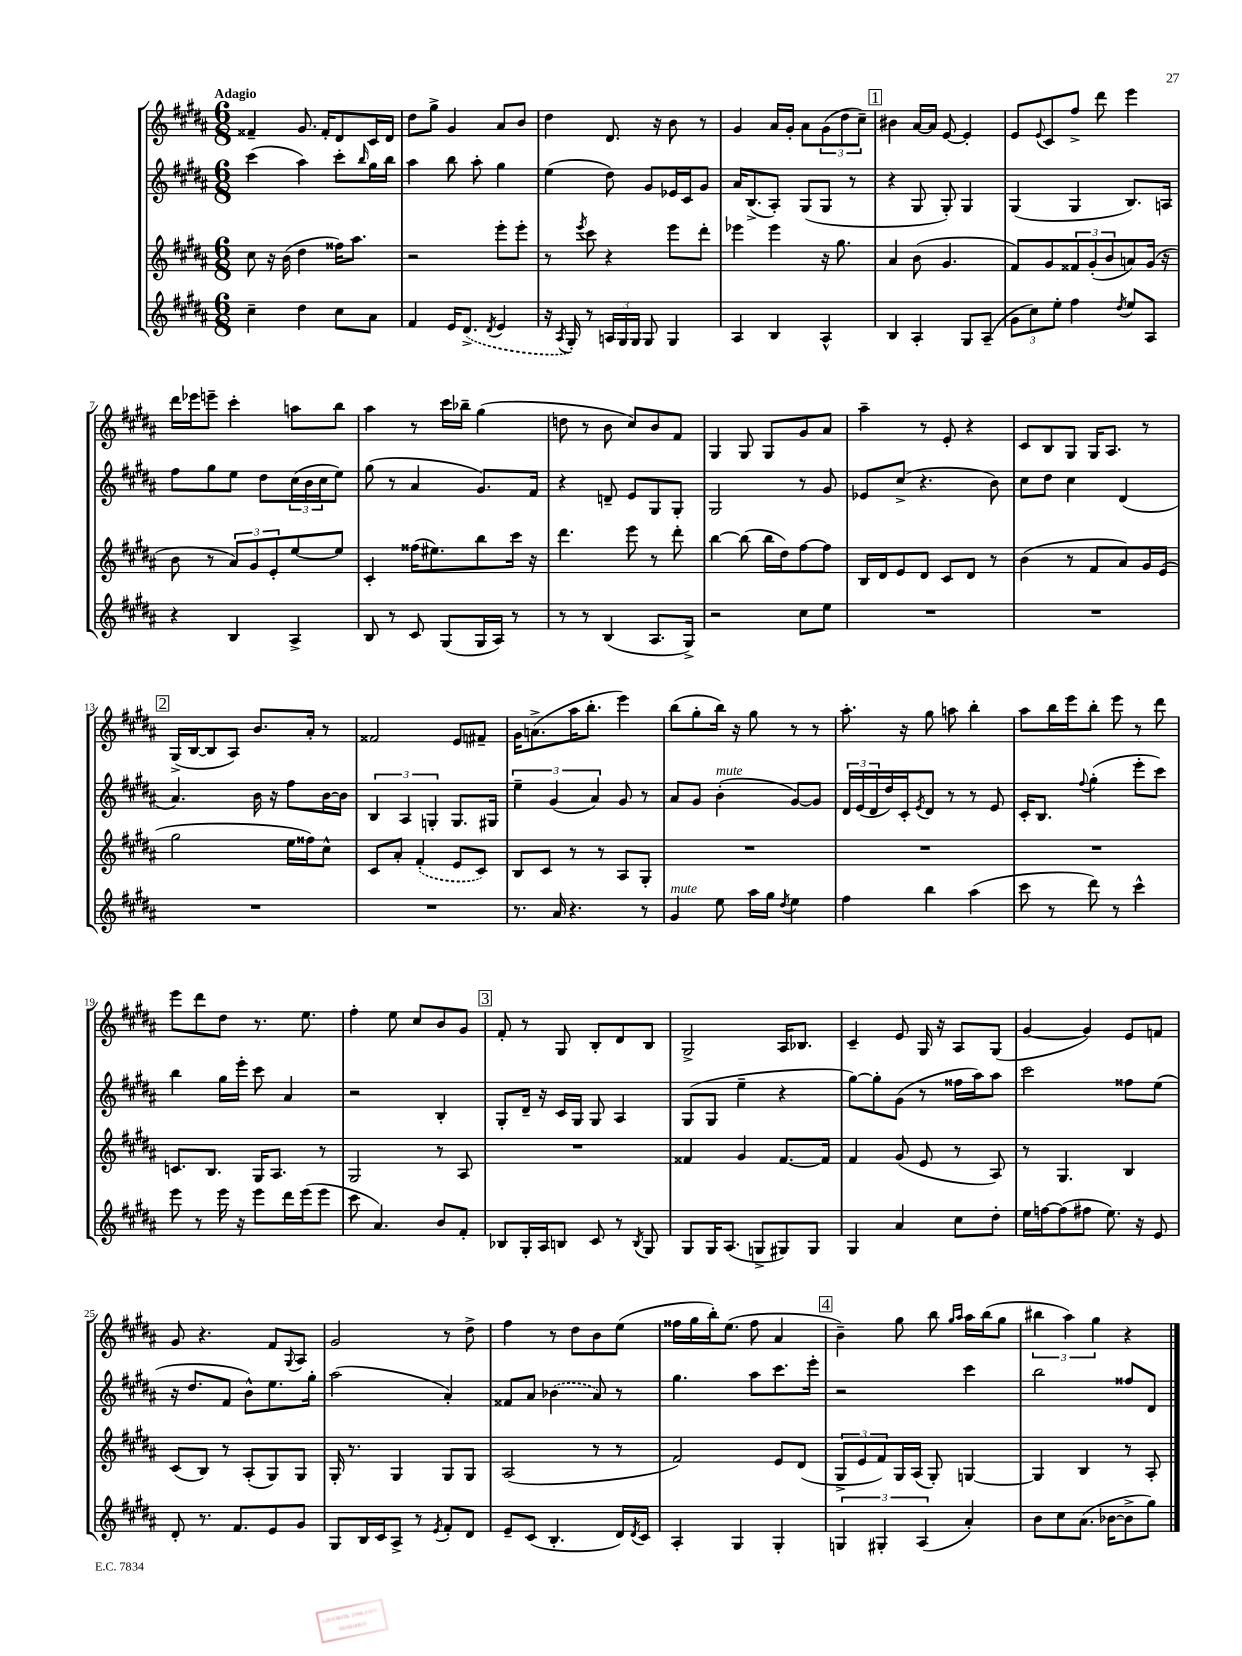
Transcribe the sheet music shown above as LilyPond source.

<<
\new StaffGroup <<
\new Staff = "s0" {
    \clef treble \key b \major \numericTimeSignature \time 6/8 \tempo "Adagio"
    fisis'4-- gis'8. fisis'16-. dis'8 cis'16 dis'16 |
    dis''8 gis''8-> gis'4 ais'8 b'8 |
    dis''4 dis'8. r16 b'8 r8 |
    gis'4 ais'16 gis'16-. ais'8 \tuplet 3/2 { gis'8( dis''8 cis''8--) } |
    \mark \markup { \box "1" } bis'4 ais'16~ ais'16 e'8~ e'4-. |
    e'8 \appoggiatura { e'8 } cis'8 fis''8-> dis'''8 e'''4 |
    dis'''16 ees'''16 e'''8-- cis'''4-. a''8 b''8 |
    ais''4 r8 cis'''16 bes''16-- gis''4( |
    d''8 r8 b'8 cis''8) b'8 fis'8 |
    gis4 gis8 gis8 gis'8 ais'8 |
    ais''4-- r8 e'8-. r4 |
    cis'8 b8 gis8 gis16 ais8. r8 |
    \mark \markup { \box "2" } gis16->( b16~ b8 ais8) b'8. ais'16-. r8 |
    fisis'2 e'8 fis'8-- |
    gis'16 a'8.->( ais''16 b''8.-. e'''4) |
    b''8( gis''8-. b''16) r16 gis''8 r8 r8 |
    ais''8.-. r16 gis''8 a''8 b''4-. |
    ais''8 b''16 e'''16 b''8-. e'''8 r8 dis'''8 |
    e'''8 dis'''8 dis''8 r8. e''8. |
    fis''4-. e''8 cis''8 b'8 gis'8 |
    \mark \markup { \box "3" } fis'8-. r8 gis8 b8-. dis'8 b8 |
    gis2-> ais16 bes8. |
    cis'4-- e'8 gis16 r16 ais8 gis8( |
    gis'4~ gis'4) e'8 f'8 |
    gis'8 r4. fis'8 \appoggiatura { gis8 } ais8 |
    gis'2 r8 dis''8-> |
    fis''4 r8 dis''8 b'8 e''8( |
    fisis''16 gis''16 b''16-.) e''8.( fisis''8 ais'4 |
    \mark \markup { \box "4" } b'4--) gis''8 b''8 \grace { gis''16 ais''16 } ais''16 b''16( gis''8 |
    \tuplet 3/2 { bis''4 ais''4) gis''4 } r4 \bar "|." |
}
\new Staff = "s1" {
    \clef treble \key b \major \numericTimeSignature \time 6/8
    cis'''4( ais''4) cis'''8-. \grace { b''16 } gis''16 b''16 |
    ais''4 b''8 ais''8-. gis''4 |
    e''4( dis''8) gis'8 ees'16 cis'16 gis'8 |
    ais'16 b8.->( ais8-.) gis8( gis8 r8 |
    \mark \markup { \box "1" } r4 gis8 gis8-.) gis4 |
    gis4( gis4 b8.) a16 |
    fis''8 gis''8 e''8 dis''8 \tuplet 3/2 { cis''16( b'16 cis''16 } e''8) |
    gis''8( r8 ais'4 gis'8.) fis'16 |
    r4 d'8-- e'8 gis8 gis8-. |
    gis2 r8 gis'8 |
    ees'8 cis''8->( r4. b'8) |
    cis''8 dis''8 cis''4 dis'4( |
    \mark \markup { \box "2" } ais'4.) b'16 r16 fis''8 b'16~ b'16 |
    \tuplet 3/2 { b4 ais4 g4-. } g8. gis16 |
    \tuplet 3/2 { e''4-- gis'4( ais'4) } gis'8 r8 |
    ais'8 gis'8 b'4-.^\markup { \italic "mute" }( gis'8~) gis'8 |
    \tuplet 3/2 { dis'16 e'16( dis'16 } dis''16) cis'16-. \acciaccatura { e'8 } dis'8 r8 r8 e'8 |
    cis'16-. b8. \appoggiatura { fis''8 } gis''4-.( e'''8-. cis'''8) |
    b''4 gis''16 e'''16-. cis'''8 ais'4 |
    r2 b4-. |
    \mark \markup { \box "3" } gis8-. dis'16-- r16 cis'16 gis16 gis8 ais4 |
    gis8( gis8 e''4-- r4 |
    gis''8~) gis''8-. gis'8( r8 fisis''16 ais''16) ais''8 |
    cis'''2 fisis''8 e''8( |
    r16 dis''8. fis'8 b'8-^) e''8. gis''16-. |
    ais''2( ais'4-.) |
    fisis'8 ais'8 \once \slurDashed bes'4( ais'8) r8 |
    gis''4. ais''8 cis'''8. e'''16-. |
    \mark \markup { \box "4" } r2 cis'''4 |
    b''2 fisis''8 dis'8 \bar "|." |
}
\new Staff = "s2" {
    \clef treble \key b \major \numericTimeSignature \time 6/8
    cis''8 r16 b'16( dis''4 fisis''16) ais''8. |
    r2 e'''8-. e'''8-. |
    r8 \acciaccatura { e'''8 } cis'''8 r4 e'''8 dis'''8-. |
    ees'''4 ees'''4 r16 gis''8. |
    \mark \markup { \box "1" } ais'4 b'8( gis'4. |
    fis'8) gis'8 \tuplet 3/2 { fisis'8 gis'8-.( b'8 } a'8) gis'16( r16 |
    b'8 r8 \tuplet 3/2 { ais'8) gis'8 e'8-. } e''8~ e''8 |
    cis'4-. fisis''16( eis''8.) b''8 cis'''16 r16 |
    dis'''4. e'''8 r8 dis'''8-. |
    b''4~ b''8( b''16 dis''16) fis''8~ fis''8 |
    b16 dis'16 e'8 dis'8 cis'8 dis'8 r8 |
    b'4( r8 fis'8 ais'8) gis'16 e'16( |
    \mark \markup { \box "2" } gis''2 e''16 fisis''16) cis''8-^ |
    cis'8 ais'8-. \once \slurDashed fis'4-.( e'8 cis'8) |
    b8 cis'8 r8 r8 ais8 gis8-. |
    R2. |
    R2. |
    R2. |
    c'8. b8. gis16 ais8. r8 |
    gis2 r8 ais8 |
    \mark \markup { \box "3" } R2. |
    fisis'4 gis'4 fisis'8.~ fisis'16 |
    fis'4 gis'8( e'8 r8 ais8) |
    r8 gis4. b4 |
    cis'8( b8) r8 ais8-.( gis8) gis8 |
    gis16-. r8. gis4 gis8 gis8 |
    ais2( r8 r8 |
    fis'2) e'8 dis'8( |
    \mark \markup { \box "4" } \tuplet 3/2 { gis8-> e'8 fis'8) } gis16 ais16( gis8-.) g4~ |
    g4 b4 r8 ais8-. \bar "|." |
}
\new Staff = "s3" {
    \clef treble \key b \major \numericTimeSignature \time 6/8
    cis''4-- dis''4 cis''8 ais'8 |
    fis'4 e'16 \once \slurDashed dis'8.->( \acciaccatura { dis'8 } e'4 |
    r16 \acciaccatura { ais8 } gis16-.) r8 \tuplet 3/2 { a16 gis16 gis16 } gis8 gis4 |
    ais4 b4 ais4-^ |
    \mark \markup { \box "1" } b4 ais4-. gis8 ais8--( |
    \tuplet 3/2 { gis'8 cis''8) e''8-. } fis''4 \acciaccatura { dis''8 } e''8 ais8 |
    r4 b4 ais4-> |
    b8 r8 cis'8 gis8( gis16 ais16) r8 |
    r8 r8 b4( ais8. gis16->) |
    r2 cis''8 e''8 |
    R2. |
    R2. |
    \mark \markup { \box "2" } R2. |
    R2. |
    r8. ais'16 r4. r8 |
    gis'4^\markup { \italic "mute" } e''8 ais''16 gis''16 \acciaccatura { dis''8 } e''4 |
    fis''4 b''4 ais''4( |
    cis'''8 r8 dis'''8) r8 cis'''4-^ |
    e'''8 r8 e'''16 r16 e'''8 dis'''16 e'''16( e'''8 |
    cis'''8 ais'4.) b'8 fis'8-. |
    \mark \markup { \box "3" } bes8 gis16-. ais16 b8 cis'8 r8 \acciaccatura { b8 } gis8 |
    gis8 gis16 ais8.( g8-> gis8) gis8 |
    gis4 ais'4 cis''8 dis''8-. |
    e''16 f''16~ f''8( fis''8 e''8.) r16 e'8 |
    dis'8-. r8. fis'8. e'8 gis'8 |
    gis8 b16 cis'16 ais8-> r8 \acciaccatura { e'8 } fis'8-. dis'8 |
    e'8-- cis'8( b4.-. dis'16) \acciaccatura { dis'8 } cis'16 |
    ais4-. gis4 gis4-. |
    \mark \markup { \box "4" } \tuplet 3/2 { g4 gis4-. ais4( } ais'4-.) |
    b'8 cis''8 ais'8.( bes'16~ bes'8-> gis''8) \bar "|." |
}
>>
>>
